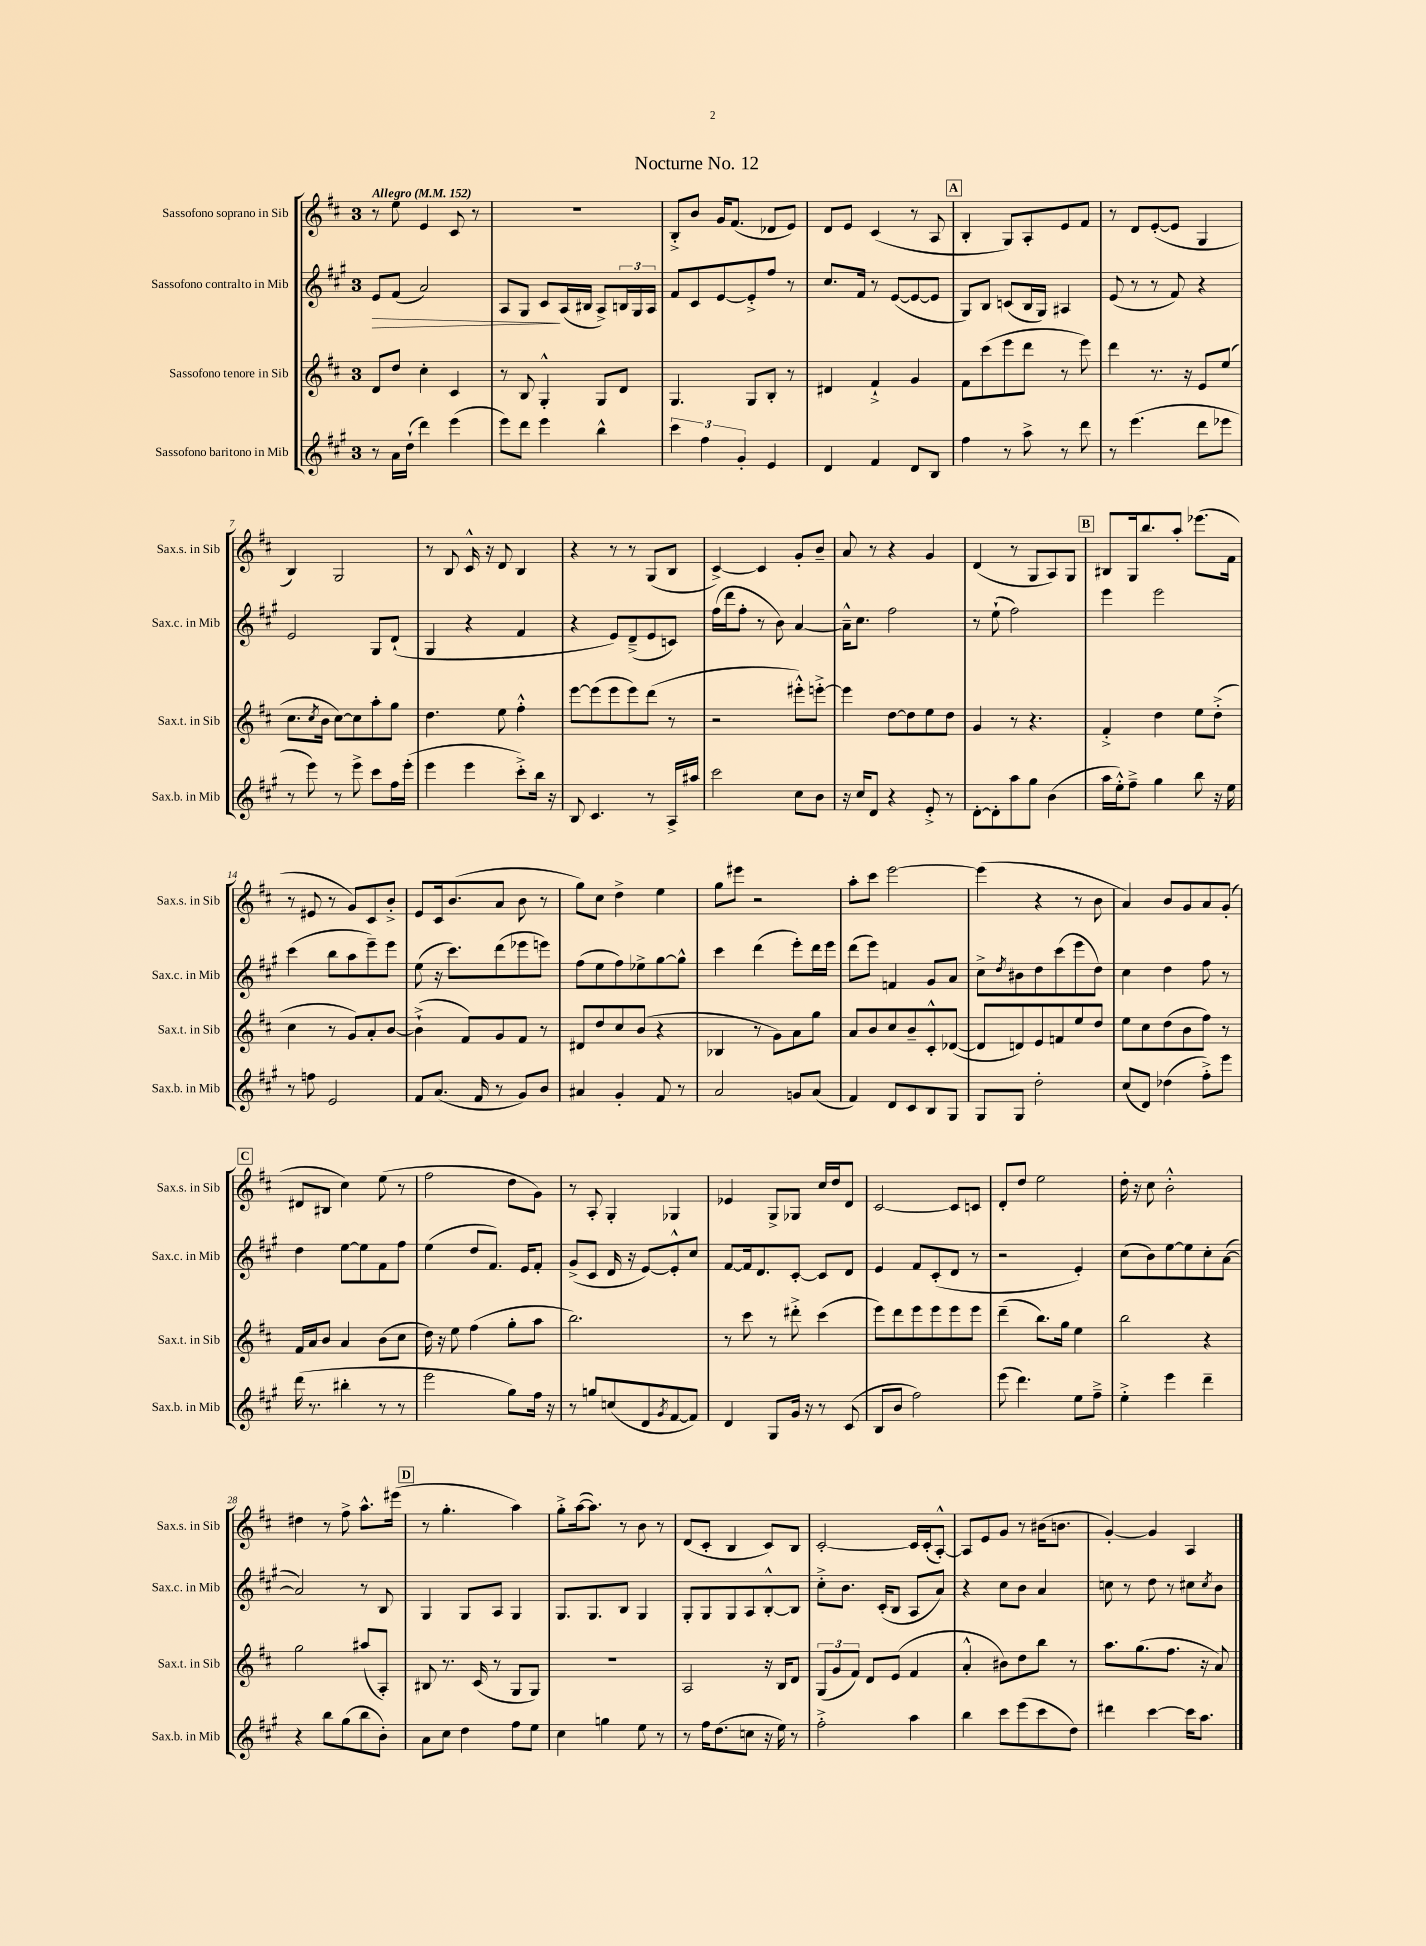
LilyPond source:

\header { title = "Nocturne No. 12" }
<<
\new StaffGroup <<
\new Staff = "s0" \with { instrumentName = "Sassofono soprano in Sib" shortInstrumentName = "Sax.s. in Sib" } {
    \clef treble \key d \major \once \override Staff.TimeSignature.style = #'single-digit \time 3/4 \tempo "Allegro" 4 = 152
    r8 e''8 e'4 cis'8 r8 |
    R2. |
    b8-.-> b'8 g'16 fis'8.( des'8 e'8) |
    d'8 e'8 cis'4( r8 a8 |
    \mark \markup { \box "A" } b4-. g8) a8-. e'8 fis'8 |
    r8 d'8 e'8~-.( e'8 g4 |
    b4) g2 |
    r8 b8 cis'16-^ r16 d'8 b4 |
    r4 r8 r8 g8( b8 |
    cis'4~->) cis'4 g'8-. b'8-- |
    a'8 r8 r4 g'4 |
    d'4( r8 g8 a8) g8 |
    \mark \markup { \box "B" } bis8 g16 b''8. a''8-. ees'''8.( fis'16 |
    r8 eis'8 r8 g'8) cis'8 b'8-.-> |
    e'8 cis'16 b'8.( a'8 b'8 r8 |
    g''8) cis''8 d''4-> e''4 |
    g''8 eis'''8 r2 |
    a''8-. cis'''8 e'''2~ |
    e'''4( r4 r8 b'8 |
    a'4) b'8 g'8 a'8 g'8-.( |
    \mark \markup { \box "C" } dis'8 bis8 cis''4) e''8( r8 |
    fis''2 d''8 g'8) |
    r8 a8-. g4-. ges4 |
    ees'4 g8-> ges8 cis''16 d''16 d'8 |
    cis'2~ cis'8 c'8 |
    d'8-. d''8 e''2 |
    d''16-. r16 cis''8 b'2-.-^ |
    dis''4 r8 fis''8-> a''8.-^ eis'''16( |
    \mark \markup { \box "D" } r8 g''4.-. a''4) |
    g''8-.-> a''16~( a''8.) r8 b'8 r8 |
    d'8( cis'8-. b4 cis'8) b8 |
    cis'2~-. cis'16 cis'16-.( a8~-.-^) |
    a8 e'8 g'8 r8 bis'16( b'8. |
    g'4~-.) g'4 a4 \bar "|." |
}
\new Staff = "s1" \with { instrumentName = "Sassofono contralto in Mib" shortInstrumentName = "Sax.c. in Mib" } {
    \clef treble \key a \major \once \override Staff.TimeSignature.style = #'single-digit \time 3/4
    e'8\> fis'8( a'2) |
    a8 gis8 cis'8\! a16( bis16 a8->) \tuplet 3/2 { b16 gis16 a16 } |
    fis'8 cis'8 e'8~ e'8-.-> fis''8 r8 |
    cis''8. fis'16 r8 e'8~( e'8~ e'8 |
    \mark \markup { \box "A" } gis8) b8 c'8( b16 gis16) ais4 |
    e'8( r8 r8 fis'8) r4 |
    e'2 gis8 d'8-!( |
    gis4 r4 fis'4 |
    r4 e'8) d'8--->( e'8 c'8) |
    fis''16( d'''16 fis''8-. r8 b'8) a'4~ |
    a'16---^ cis''8. fis''2 |
    r8 e''8-!( fis''2) |
    \mark \markup { \box "B" } e'''4 e'''2 |
    cis'''4( b''8 a''8 e'''8--) e'''8 |
    e''8( r16 cis'''8.) d'''8( ees'''8 e'''8) |
    fis''8( e''8 fis''8) ees''8-> gis''8~ gis''8-^ |
    cis'''4 d'''4( e'''8-.) d'''16 e'''16 |
    d'''8( e'''8) f'4 gis'8 a'8 |
    cis''8-> \acciaccatura { d''8 } bis'8 d''8 cis'''8( e'''8 d''8) |
    cis''4 d''4 fis''8 r8 |
    \mark \markup { \box "C" } d''4 e''8~ e''8 fis'8 fis''8 |
    e''4( d''8 fis'8.) e'16 fis'8-. |
    gis'8->( cis'8 d'16 r16 e'8~) e'8-.-^ cis''8 |
    fis'8~ fis'16 d'8. cis'8~-. cis'8 d'8 |
    e'4 fis'8 cis'8-.( d'8 r8 |
    r2 e'4-.) |
    cis''8( b'8) e''8~ e''8 cis''8-. a'8~( |
    a'2) r8 b8 |
    \mark \markup { \box "D" } gis4 gis8 a8 gis4 |
    gis8. gis8. b8 gis4 |
    gis8-. gis8 gis8 a8 b8~-.-^ b8 |
    cis''8-.-> b'8. cis'16-.( b8 a8 a'8) |
    r4 cis''8 b'8 a'4 |
    c''8 r8 d''8 r8 cis''8 \acciaccatura { cis''8 } b'8 \bar "|." |
}
\new Staff = "s2" \with { instrumentName = "Sassofono tenore in Sib" shortInstrumentName = "Sax.t. in Sib" } {
    \clef treble \key d \major \once \override Staff.TimeSignature.style = #'single-digit \time 3/4
    d'8 d''8 cis''4-. cis'4 |
    r8 b8 g4-.-^ g8 d'8 |
    g4. g8 b8-. r8 |
    dis'4 fis'4-!-> g'4 |
    \mark \markup { \box "A" } fis'8 cis'''8( e'''8 d'''8 r8 e'''8) |
    d'''4 r8. r16 e'8 e''8( |
    cis''8. \acciaccatura { cis''8 } b'16 cis''8~) cis''8 a''8-. g''8 |
    d''4. e''8 fis''4-.-^ |
    e'''8~ e'''8( e'''8 e'''8) d'''8( r8 |
    r2 eis'''8-.-^) e'''8~-.-> |
    e'''4 d''8~ d''8 e''8 d''8 |
    g'4 r8 r4. |
    \mark \markup { \box "B" } fis'4-.-> d''4 e''8 d''8-.->( |
    cis''4 r8 g'8) a'8-. b'8~ |
    b'4-!->( fis'8) g'8 fis'8 r8 |
    dis'8 d''8 cis''8 b'8( r4 |
    bes4 r8 g'8) a'8 g''8 |
    a'8 b'8 cis''8 b'8-- cis'8-.-^ des'8~( |
    des'8 d'8) e'8 f'8 e''8 d''8 |
    e''8 cis''8 d''8( b'8 fis''8) r8 |
    \mark \markup { \box "C" } fis'16 a'16 b'8 a'4 b'8( cis''8 |
    d''16) r16 e''8 fis''4( g''8-. a''8 |
    b''2.) |
    r8 cis'''8 r8 dis'''8-.-> cis'''4( |
    e'''8) d'''8 e'''8 e'''8 e'''8 e'''8 |
    d'''4--( b''8.) g''16 e''4 |
    b''2 r4 |
    g''2 ais''8( a8-.) |
    \mark \markup { \box "D" } bis8 r8. cis'16( r8 g8 g8) |
    R2. |
    a2 r16 b16 d'8 |
    \tuplet 3/2 { g8( g'8 fis'8) } d'8 e'8( fis'4 |
    a'4-.-^ bis'8) d''8 b''8 r8 |
    a''8. g''8.( fis''8. r16 a'8) \bar "|." |
}
\new Staff = "s3" \with { instrumentName = "Sassofono baritono in Mib" shortInstrumentName = "Sax.b. in Mib" } {
    \clef treble \key a \major \once \override Staff.TimeSignature.style = #'single-digit \time 3/4
    r8 a'16 d''16-!( d'''4) e'''4( |
    e'''8) d'''8 e'''4 b''4-^ |
    \tuplet 3/2 { cis'''4 fis''4 gis'4-. } e'4 |
    d'4 fis'4 d'8 b8 |
    \mark \markup { \box "A" } fis''4 r8 a''8-> r8 d'''8 |
    r8 e'''4.( d'''8 ees'''8 |
    r8 e'''8) r8 e'''8-> cis'''8 fis''16 e'''16-.( |
    e'''4 e'''4 cis'''8-.->) b''16 r16 |
    b8 cis'4. r8 a16-> ais''16 |
    cis'''2 cis''8 b'8 |
    r16 cis''16 d'8 r4 e'8-.-> r8 |
    d'8~-. d'8-. a''8 gis''8 b'4( |
    \mark \markup { \box "B" } a''16 e''16-.-^) fis''8---> gis''4 b''8 r16 e''16 |
    r8 f''8 e'2 |
    fis'8 a'8.( fis'16 r8 gis'8) b'8 |
    ais'4 gis'4-. fis'8 r8 |
    a'2 g'8 a'8( |
    fis'4) d'8 cis'8 b8 gis8 |
    gis8 gis8 d''2-. |
    cis''8( d'8) des''4( fis''8-.->) e'''8 |
    \mark \markup { \box "C" } d'''16( r8. bis''4-. r8 r8 |
    e'''2 gis''8) fis''16 r16 |
    r8 g''8 c''8( d'8 \acciaccatura { gis'8 } fis'8~ fis'8) |
    d'4 gis8 gis'16 r16 r8 cis'8( |
    b8 b'8 fis''2) |
    e'''8( d'''4.) e''8 fis''8---> |
    e''4-.-> e'''4 d'''4-- |
    r4 b''8 gis''8( b''8 b'8-.) |
    \mark \markup { \box "D" } a'8 cis''8 d''4 fis''8 e''8 |
    cis''4 g''4 e''8 r8 |
    r8 fis''16 d''8.( c''8 r16 e''16) r8 |
    fis''2-.-> a''4 |
    b''4 cis'''8 e'''8( cis'''8 d''8) |
    dis'''4 cis'''4~ cis'''16 a''8. \bar "|." |
}
>>
>>
